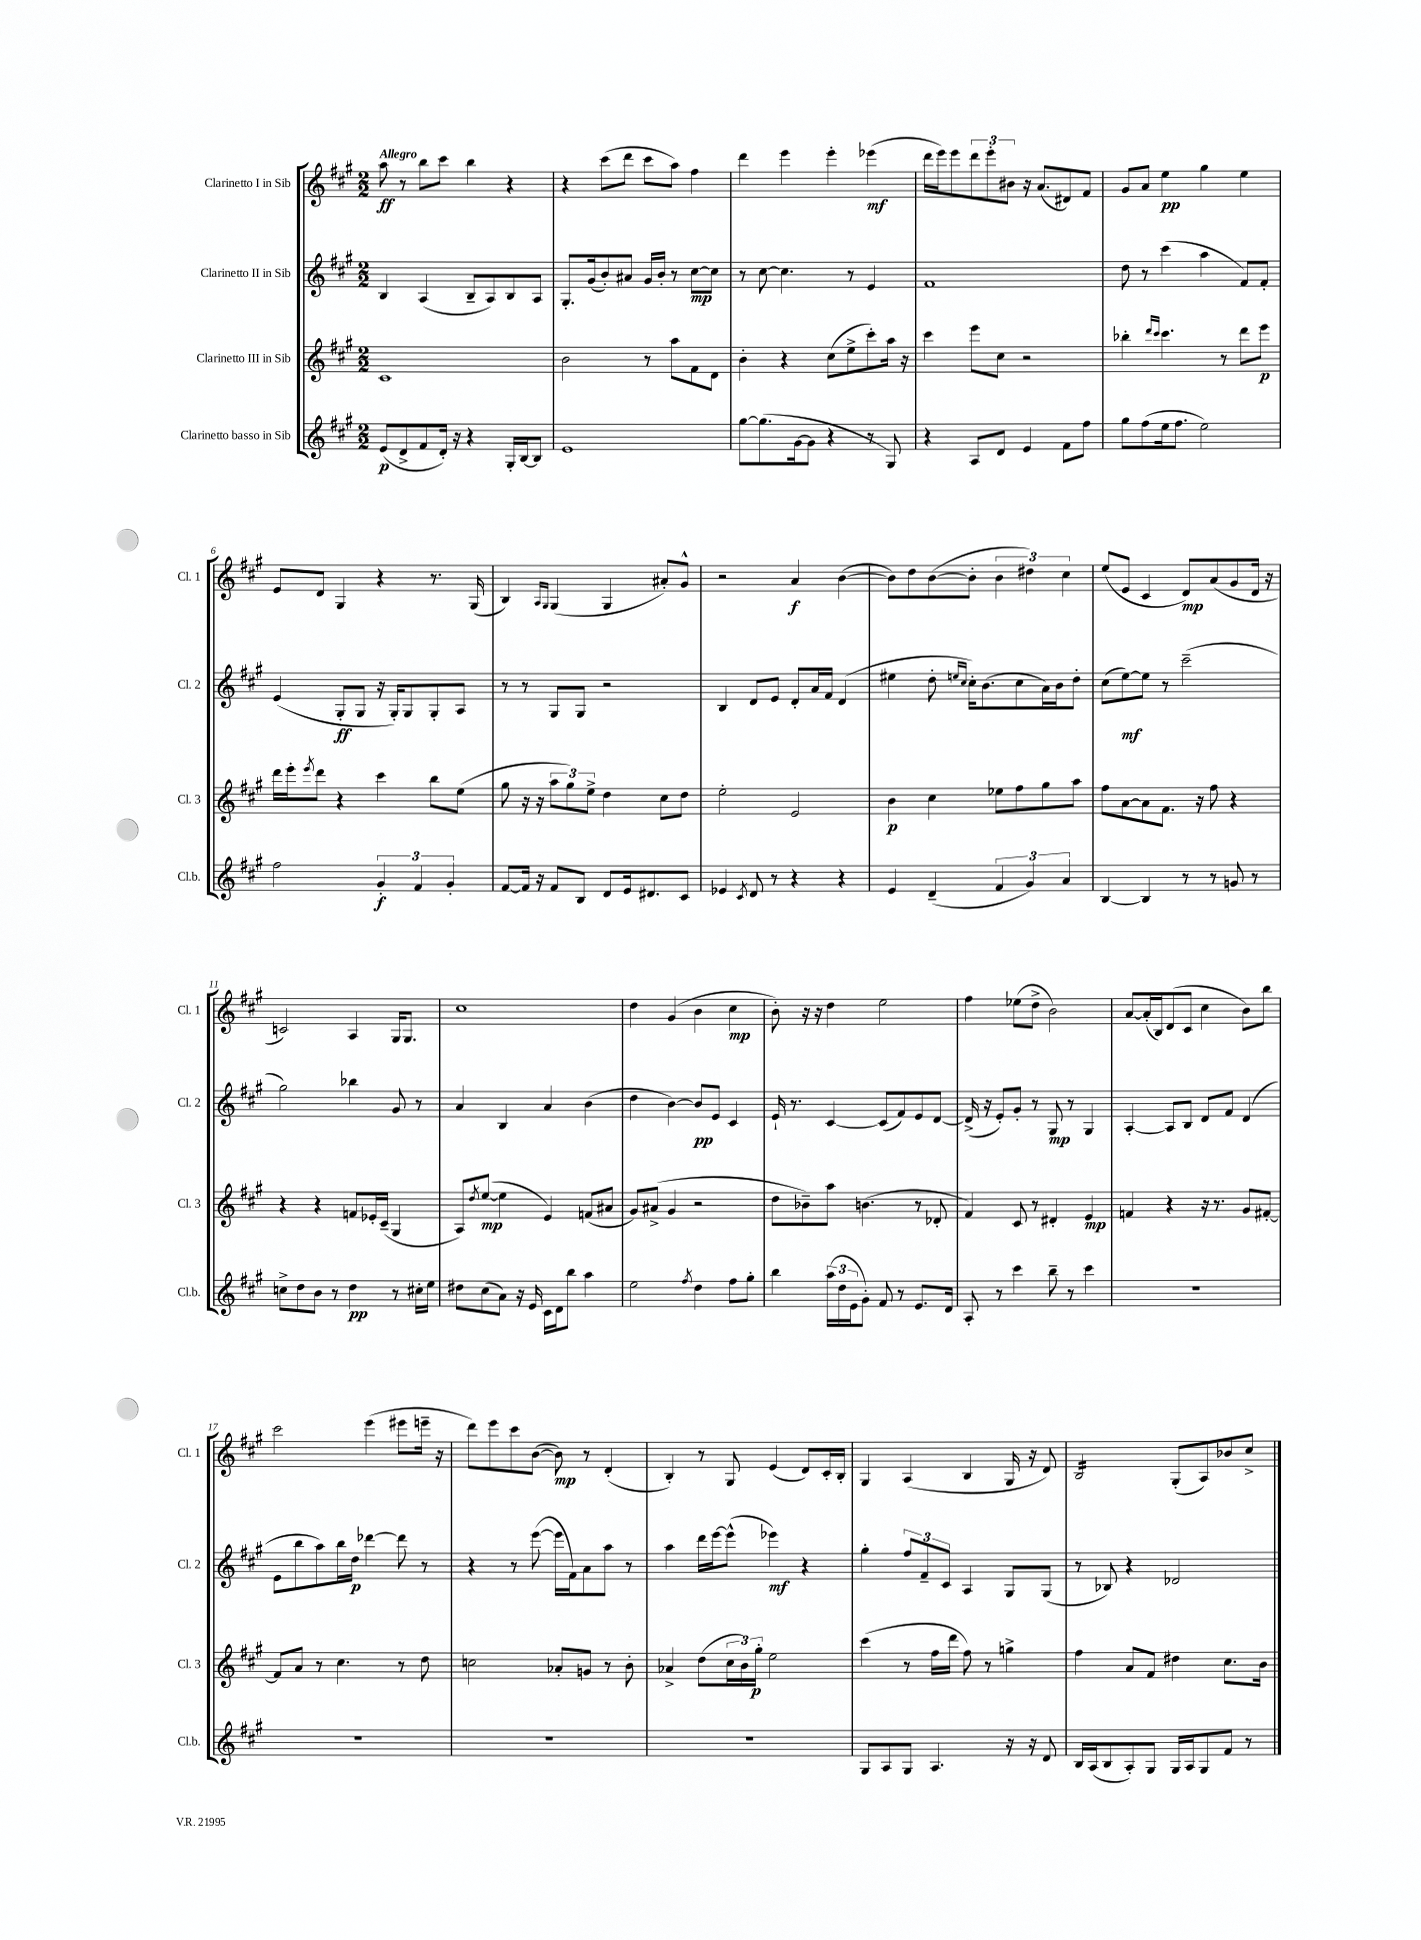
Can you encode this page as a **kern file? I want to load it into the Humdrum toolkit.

**kern	**dynam	**kern	**dynam	**kern	**dynam	**kern	**dynam
*part4	*part4	*part3	*part3	*part2	*part2	*part1	*part1
*staff4	*staff4	*staff3	*staff3	*staff2	*staff2	*staff1	*staff1
*I"Clarinetto basso in Sib	*	*I"Clarinetto III in Sib	*	*I"Clarinetto II in Sib	*	*I"Clarinetto I in Sib	*
*I'Cl.b.	*	*I'Cl. 3	*	*I'Cl. 2	*	*I'Cl. 1	*
*clefG2	*	*clefG2	*	*clefG2	*	*clefG2	*
*k[f#c#g#]	*	*k[f#c#g#]	*	*k[f#c#g#]	*	*k[f#c#g#]	*
*M2/2	*	*M2/2	*	*M2/2	*	*M2/2	*
=1	=1	=1	=1	=1	=1	=1	=1
!	!	!	!	!	!	!LO:TX:a:B:t=Allegro	!
(8e/L	p	1c#	.	4B/	.	8aa\	ff
8d^/	.	.	.	.	.	8r	.
8f#/	.	.	.	(4A/	.	8bb\L	.
16d'/Jk)	.	.	.	.	.	8ccc#\J	.
16r	.	.	.	.	.	.	.
4r	.	.	.	8B~/L	.	4bb\	.
.	.	.	.	8A/)	.	.	.
16G#'/LL	.	.	.	8B/	.	4r	.
[16B/J	.	.	.	.	.	.	.
8B/J]	.	.	.	8A/J	.	.	.
=2	=2	=2	=2	=2	=2	=2	=2
1e	.	2b\	.	8.G#'/L	.	4r	.
.	.	.	.	(16g#/k	.	.	.
.	.	.	.	8b'/)	.	(8ccc#\L	.
.	.	.	.	8a#X/J	.	8ddd\J	.
.	.	8r	.	16g#/LL	.	8ccc#\L	.
.	.	.	.	16b'/JJ	.	.	.
.	.	8aa\L	.	8r	.	8aa\J)	.
.	.	8f#\	.	[8cc#\L	mp	4ff#\	.
.	.	8d\J	.	8cc#\J]	.	.	.
=3	=3	=3	=3	=3	=3	=3	=3
[8gg#\L	.	4b'\	.	8r	.	4ddd\	.
(8.gg#\]	.	.	.	[8cc#\	.	.	.
.	.	4r	.	4.cc#\]	.	4eee\	.
[16g#\k	.	.	.	.	.	.	.
8g#\J]	.	.	.	.	.	.	.
4r	.	(8cc#\L	.	.	.	4eee'\	.
.	.	8ee^\	.	8r	.	.	.
8r	.	8ccc#'\)	.	4e/	.	(4eee-X\	mf
8G#/)	.	16aa\Jk	.	.	.	.	.
.	.	16r	.	.	.	.	.
=4	=4	=4	=4	=4	=4	=4	=4
4r	.	4ccc#\	.	1f#	.	16ddd\LL	.
.	.	.	.	.	.	16eee\J)	.
.	.	.	.	.	.	8eee\	.
8A/L	.	8eee\L	.	.	.	12ddd\	.
.	.	.	.	.	.	12eee'\	.
8d/J	.	8cc#\J	.	.	.	.	.
.	.	.	.	.	.	12b#X\J	.
4e/	.	2r	.	.	.	16r	.
.	.	.	.	.	.	(8.a/L	.
8f#\L	.	.	.	.	.	8d#X/)	.
8ff#\J	.	.	.	.	.	8f#/J	.
=5	=5	=5	=5	=5	=5	=5	=5
8gg#\L	.	4bb-X'\	.	8dd\	.	8g#/L	.
(8ff#\	.	.	.	8r	.	8a/J	.
.	.	16qqddd/LL	.	.	.	.	.
.	.	16qqccc#/JJ	.	.	.	.	.
16ee\k	.	4.ccc#\	.	(4ccc#\	.	4ee\	pp
8.ff#\J	.	.	.	.	.	.	.
2ee\)	.	.	.	4aa\	.	4gg#\	.
.	.	8r	.	.	.	.	.
.	.	8ddd\L	.	8f#/L)	.	4ee\	.
.	.	8eee\J	p	8f#'/J	.	.	.
!!LO:LB:g=z
=6	=6	=6	=6	=6	=6	=6	=6
2ff#\	.	16ddd\LL	.	(4e/	.	8e/L	.
.	.	16eee'\J	.	.	.	.	.
.	.	8qeee/	.	.	.	.	.
.	.	8ddd\J	.	.	.	8d/J	.
.	.	4r	.	8G#'/L	ff	4G#/	.
.	.	.	.	8G#/J	.	.	.
6g#'/	f	4ccc#\	.	16r	.	4r	.
.	.	.	.	16G#'/KL)	.	.	.
.	.	.	.	8G#/	.	.	.
6f#/	.	.	.	.	.	.	.
.	.	8bb\L	.	8G#'/	.	8.r	.
6g#'/	.	.	.	.	.	.	.
.	.	(8ee\J	.	8A/J	.	.	.
.	.	.	.	.	.	(16G#/	.
=7	=7	=7	=7	=7	=7	=7	=7
[8f#/L	.	8gg#\	.	8r	.	4B/)	.
16f#/Jk]	.	16r	.	8r	.	.	.
16r	.	16r	.	.	.	.	.
.	.	.	.	.	.	16qqA/LL	.
.	.	.	.	.	.	16qqG#/JJ	.
8f#/L	.	12aa\L	.	8G#/L	.	(4G#/	.
.	.	12gg#\)	.	.	.	.	.
8B/J	.	.	.	8G#/J	.	.	.
.	.	12ee^\J	.	.	.	.	.
8d/L	.	4dd\	.	2r	.	4G#/	.
16e/k	.	.	.	.	.	.	.
8.d#X/	.	.	.	.	.	.	.
.	.	8cc#\L	.	.	.	8a#X'/L)	.
8c#/J	.	8dd\J	.	.	.	8g#^^/J	.
=8	=8	=8	=8	=8	=8	=8	=8
4e-X/	.	2ee'\	.	4B/	.	2r	.
8qc#/	.	.	.	.	.	.	.
8d/	.	.	.	8d/L	.	.	.
8r	.	.	.	8e/J	.	.	.
4r	.	2e/	.	8d'/L	.	4a/	f
.	.	.	.	16a/L	.	.	.
.	.	.	.	16f#/JJ	.	.	.
4r	.	.	.	(4d/	.	([4b\	.
=9	=9	=9	=9	=9	=9	=9	=9
4e/	.	4b\	p	4ee#X\	.	8b\L])	.
.	.	.	.	.	.	8dd\	.
(4d~/	.	4cc#\	.	8dd'\	.	([8b\	.
.	.	.	.	16qqeen/LL	.	.	.
.	.	.	.	16qqcc#/JJ	.	.	.
.	.	.	.	16cc#'\KL)	.	8b'\J]	.
.	.	.	.	(8.b\	.	.	.
6f#/	.	8ee-X\L	.	.	.	6b\	.
.	.	8ff#\	.	8cc#\	.	.	.
6g#/)	.	.	.	.	.	6dd#X\)	.
.	.	8gg#\	.	16a\L)	.	.	.
.	.	.	.	16b\J	.	.	.
6a/	.	.	.	.	.	6cc#\	.
.	.	8aa\J	.	8dd'\J	.	.	.
=10	=10	=10	=10	=10	=10	=10	=10
[4B/	.	8ff#\L	.	(8cc#\L	.	(8ee/L	.
.	.	[8a\	.	[8ee\)	mf	8e/J	.
4B/]	.	8a\]	.	8ee\J]	.	4c#/	.
.	.	8.f#\J	.	8r	.	.	.
8r	.	.	.	(2ccc#~\	.	8d/L)	mp
.	.	16r	.	.	.	.	.
8r	.	8ff#\	.	.	.	(8a/	.
8gn/	.	4r	.	.	.	8g#/	.
8r	.	.	.	.	.	16d/Jk	.
.	.	.	.	.	.	16r	.
!!LO:LB:g=z
=11	=11	=11	=11	=11	=11	=11	=11
8ccn^\L	.	4r	.	2gg#\)	.	2cn/)	.
8dd\	.	.	.	.	.	.	.
8b\J	.	4r	.	.	.	.	.
8r	.	.	.	.	.	.	.
4dd\	pp	8fn/L	.	4bb-X\	.	4A/	.
.	.	16e-X'/L	.	.	.	.	.
.	.	(16c#~/JJ	.	.	.	.	.
8r	.	4G#/	.	8g#/	.	16G#/KL	.
.	.	.	.	.	.	8.G#/J	.
16cc#X'\LL	.	.	.	8r	.	.	.
16ee\JJ	.	.	.	.	.	.	.
=12	=12	=12	=12	=12	=12	=12	=12
8dd#X\L	.	8A/L)	.	4a/	.	1cc#	.
.	.	8qdd/	.	.	.	.	.
(8cc#\	.	([8ee/J	mp	.	.	.	.
8a\J)	.	4ee\]	.	4B/	.	.	.
16r	.	.	.	.	.	.	.
16e/	.	.	.	.	.	.	.
16c#\LL	.	4e/)	.	4a/	.	.	.
16d\J	.	.	.	.	.	.	.
8bb\J	.	.	.	.	.	.	.
4aa\	.	(8fn/L	.	(4b\	.	.	.
.	.	8a#X/J	.	.	.	.	.
=13	=13	=13	=13	=13	=13	=13	=13
2ee\	.	8g#/L)	.	4dd\	.	4dd\	.
.	.	(8a#X^/J	.	.	.	.	.
.	.	4g#/	.	[4b\)	.	(4g#/	.
8qff#/	.	.	.	.	.	.	.
4dd\	.	2r	.	8b/L]	pp	4b\	.
.	.	.	.	8e/J	.	.	.
8ff#\L	.	.	.	4c#/	.	4cc#\	mp
8gg#'\J	.	.	.	.	.	.	.
=14	=14	=14	=14	=14	=14	=14	=14
4bb\	.	8dd\L	.	16e`/	.	8b'\)	.
.	.	.	.	8.r	.	.	.
.	.	8b-X~\)	.	.	.	16r	.
.	.	.	.	.	.	16r	.
(24aa\LL	.	8aa\J	.	[4c#/	.	4dd\	.
24dd\	.	.	.	.	.	.	.
24e\J	.	.	.	.	.	.	.
8g#'\J)	.	(4.bn\	.	.	.	.	.
8f#/	.	.	.	(8c#/L]	.	2ee\	.
8r	.	.	.	8f#/)	.	.	.
8.e/L	.	8r	.	8e/	.	.	.
.	.	8d-X'/	.	[8d/J	.	.	.
16d/Jk	.	.	.	.	.	.	.
=15	=15	=15	=15	=15	=15	=15	=15
8A'/	.	4f#/)	.	(16d^/]	.	4ff#\	.
.	.	.	.	16r	.	.	.
8r	.	.	.	8e'/L)	.	.	.
4ccc#\	.	8c#/	.	8g#'/J	.	(8ee-X\L	.
.	.	8r	.	8r	.	8dd^\J	.
8bb~\	.	4d#X'/	.	8G#/	mp	2b\)	.
8r	.	.	.	8r	.	.	.
4ccc#\	.	4e/	mp	4G#/	.	.	.
=16	=16	=16	=16	=16	=16	=16	=16
1r	.	4fn/	.	[4A'/	.	[8a/L	.
.	.	.	.	.	.	(16a'/L]	.
.	.	.	.	.	.	16B/J)	.
.	.	4r	.	8A/L]	.	(8d/	.
.	.	.	.	8B/J	.	8c#/J	.
.	.	16r	.	8d/L	.	4cc#\	.
.	.	8.r	.	.	.	.	.
.	.	.	.	8f#/J	.	.	.
.	.	8g#/L	.	(4d/	.	8b\L)	.
.	.	[8f#X'/J	.	.	.	8bb\J	.
!!LO:LB:g=z
=17	=17	=17	=17	=17	=17	=17	=17
1r	.	8f#/L]	.	8e\L	.	2ccc#\	.
.	.	8a/J	.	8bb\	.	.	.
.	.	8r	.	8aa\)	.	.	.
.	.	4.cc#\	.	16bb\L	.	.	.
.	.	.	.	16dd\JJ	p	.	.
.	.	.	.	[4ddd-X\	.	(4eee\	.
.	.	8r	.	8ddd-\]	.	8eee#X\L	.
.	.	8dd\	.	8r	.	16eeen~\Jk	.
.	.	.	.	.	.	16r	.
=18	=18	=18	=18	=18	=18	=18	=18
1r	.	2ccn\	.	4r	.	8ddd\L)	.
.	.	.	.	.	.	8eee\	.
.	.	.	.	8r	.	8ccc#\	.
.	.	.	.	([8eee\	.	([8b\J	.
.	.	8a-X'/L	.	16eee\LL]	.	8b\])	mp
.	.	.	.	16f#\J)	.	.	.
.	.	8gn/J	.	8a\	.	8r	.
.	.	8r	.	8aa\J	.	(4d'/	.
.	.	8b'\	.	8r	.	.	.
=19	=19	=19	=19	=19	=19	=19	=19
1r	.	4a-X^/	.	4aa\	.	4B'/)	.
.	.	(8dd\L	.	16ddd\LL	.	8r	.
.	.	.	.	[16eee\J	.	.	.
.	.	24cc#\L	.	(8eee^^\J]	.	8G#/	.
.	.	24b\)	.	.	.	.	.
.	.	24gg#'\JJ	p	.	.	.	.
.	.	2ee\	.	4eee-X\)	mf	(4e/	.
.	.	.	.	4r	.	8d/L)	.
.	.	.	.	.	.	16c#'/L	.
.	.	.	.	.	.	16B'/JJ	.
=20	=20	=20	=20	=20	=20	=20	=20
8G#/L	.	(4ccc#\	.	4gg#'\	.	4G#/	.
8A/	.	.	.	.	.	.	.
8G#/J	.	8r	.	12ff#/L	.	(4A/	.
.	.	.	.	12f#~/	.	.	.
4.A/	.	16ff#\LL	.	.	.	.	.
.	.	.	.	12c#/J	.	.	.
.	.	16ddd\JJ	.	.	.	.	.
.	.	8ff#\)	.	4A/	.	4B/	.
.	.	8r	.	.	.	.	.
16r	.	4ggn^\	.	8G#/L	.	16G#/	.
16r	.	.	.	.	.	16r	.
8d/	.	.	.	(8G#/J	.	8d/)	.
=21	=21	=21	=21	=21	=21	=21	=21
*	*	*	*	*	*	*tremolo	*
16B/LL	.	4ff#\	.	8r	.	16B/LL	.
(16A/J	.	.	.	.	.	16B/	.
8B/	.	.	.	8B-X/)	.	16B/	.
.	.	.	.	.	.	16B/	.
8A'/)	.	8a/L	.	4r	.	16B/	.
.	.	.	.	.	.	16B/	.
8G#/J	.	8f#/J	.	.	.	16B/	.
.	.	.	.	.	.	16B/JJ	.
*	*	*	*	*	*	*Xtremolo	*
16G#/LL	.	4dd#X\	.	2d-X/	.	(8G#'/L	.
16A/J	.	.	.	.	.	.	.
8G#/	.	.	.	.	.	8A/)	.
8f#/J	.	8.cc#\L	.	.	.	8b-X/	.
8r	.	.	.	.	.	8cc#^/J	.
.	.	16b\Jk	.	.	.	.	.
==	==	==	==	==	==	==	==
*-	*-	*-	*-	*-	*-	*-	*-
